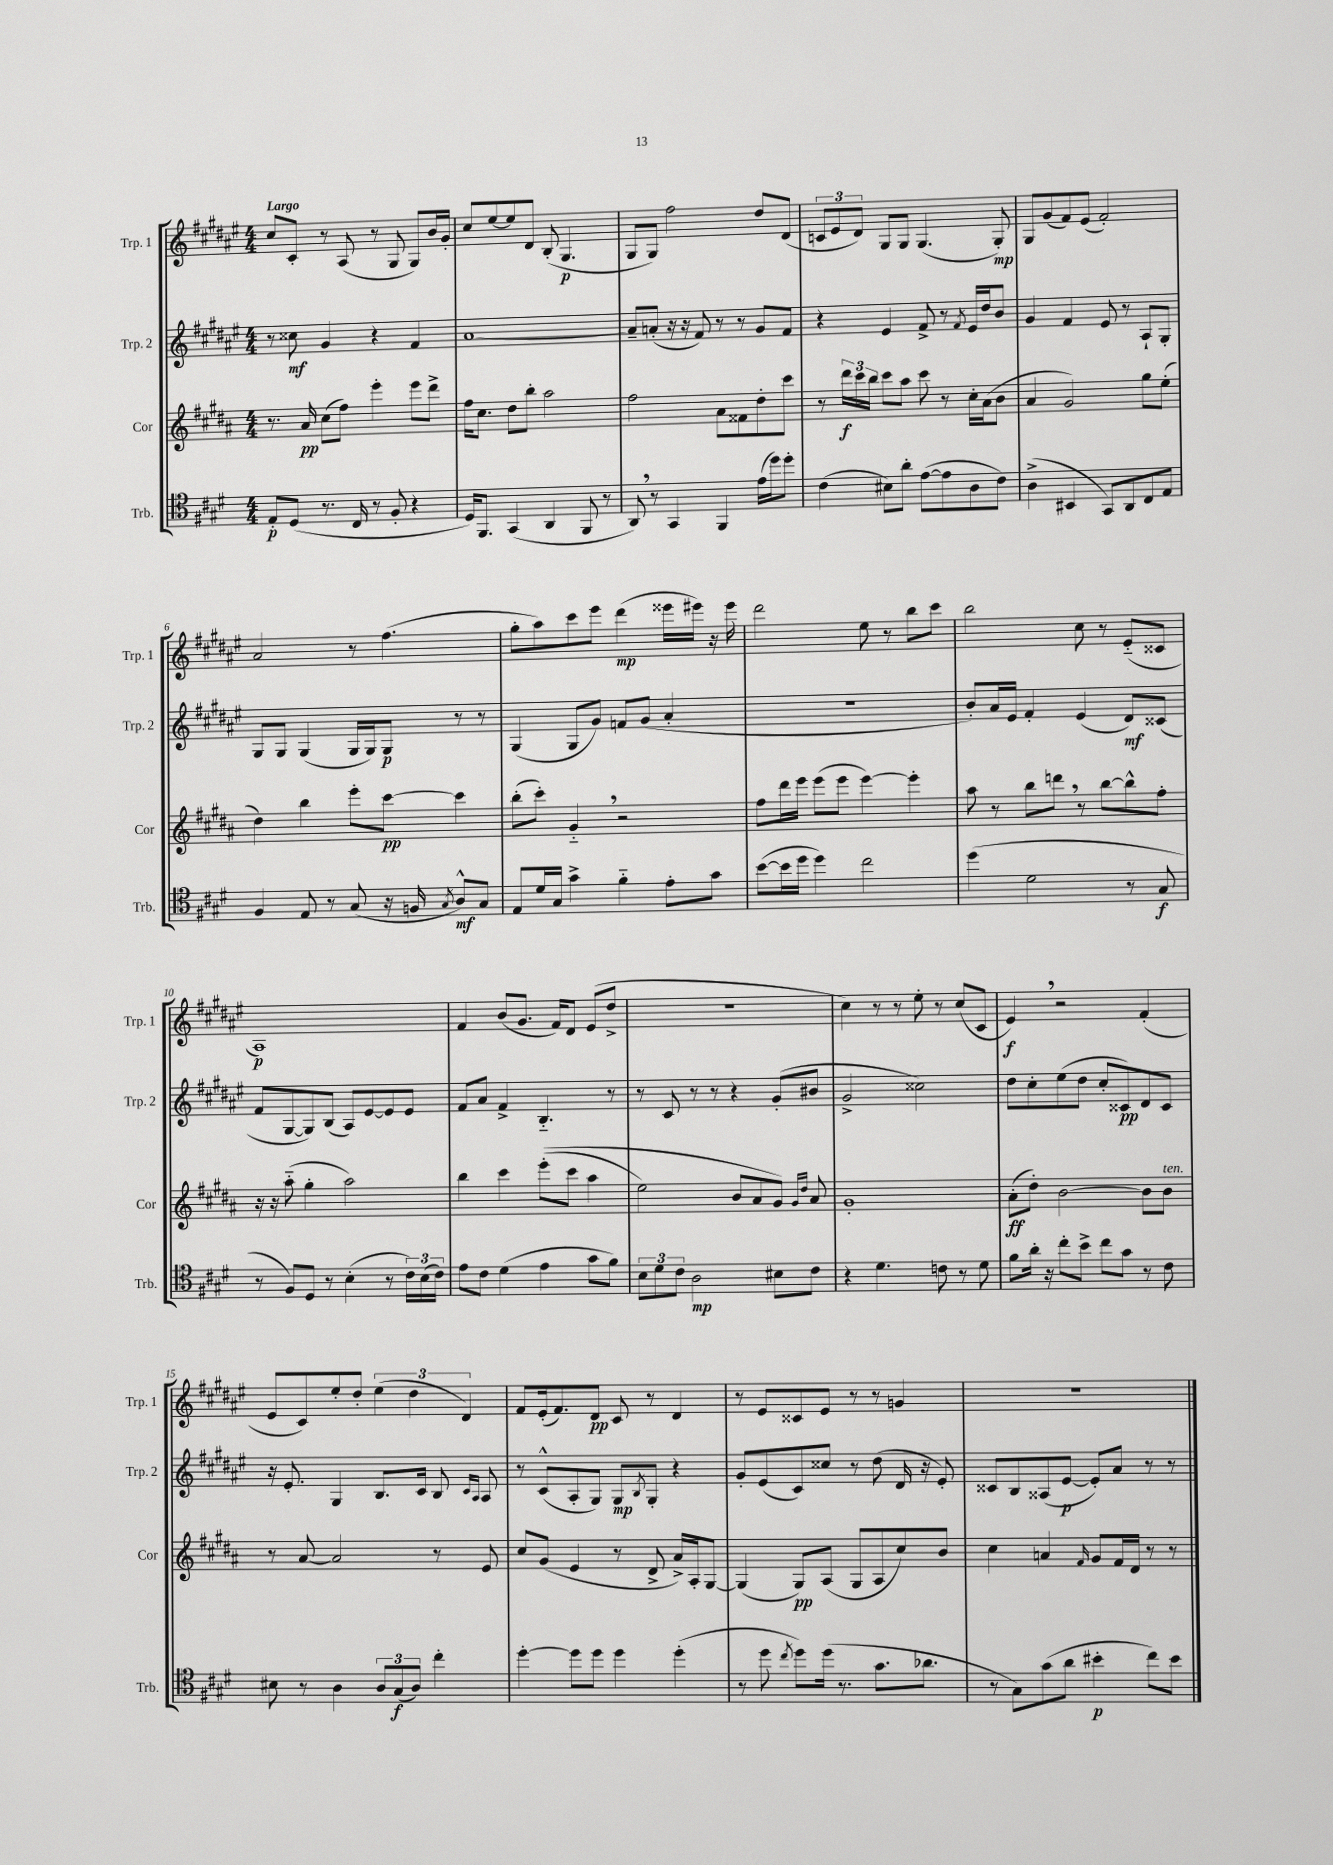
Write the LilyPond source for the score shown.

<<
\new StaffGroup <<
\new Staff = "s0" \with { instrumentName = "Trp. 1" shortInstrumentName = "Trp. 1" } {
    \clef treble \key fis \major \numericTimeSignature \time 4/4 \tempo "Largo"
    cis''8 cis'8-. r8 ais8( r8 gis8 gis8) b'16 gis'16-. |
    cis''8 eis''8~ eis''8 dis'8 b8-.( gis4.\p |
    gis8 gis8) fis''2 dis''8 dis'8( |
    \tuplet 3/2 { c'8 eis'8 dis'8) } gis8 gis8 gis4.( gis8-.\mp) |
    gis8 gis'8( fis'8) eis'8( fis'2-.) |
    ais'2 r8 fis''4.( |
    gis''8-. ais''8) cis'''8 eis'''8 dis'''4\mp( eisis'''16 eis'''16) r16 eis'''16 |
    dis'''2 eis''8 r8 b''8 cis'''8 |
    b''2 cis''8 r8 eis'8-_( cisis'8 |
    ais1\p) |
    fis'4 b'8( gis'8. fis'16) dis'8 eis'8( dis''8-> |
    R1 |
    cis''4) r8 r8 eis''8-. r8 cis''8( cis'8 |
    eis'4\f) \breathe r2 fis'4-.( |
    eis'8 cis'8) eis''8-. dis''8-. \tuplet 3/2 { eis''4( dis''4 dis'4) } |
    fis'8 eis'16-.( fis'8.) dis'8\pp cis'8 r8 dis'4 |
    r8 eis'8 cisis'8 eis'8 r8 r8 g'4 |
    R1 \bar "|." |
}
\new Staff = "s1" \with { instrumentName = "Trp. 2" shortInstrumentName = "Trp. 2" } {
    \clef treble \key fis \major \numericTimeSignature \time 4/4
    r8 cisis''8\mf gis'4 r4 fis'4 |
    ais'1~ |
    ais'8-- a'8-.( r16 r16 fis'8) r8 r8 gis'8 fis'8 |
    r4 eis'4 fis'8-> r8 \acciaccatura { fis'8 } eis'16 dis''16 b'8 |
    gis'4 fis'4 eis'8 r8 ais8-! gis8-. |
    gis8 gis8 gis4( gis16 gis16) gis8\p r8 r8 |
    gis4( gis8 gis'8) f'8 gis'8( ais'4-. |
    R1 |
    b'8-.) ais'16 eis'16 fis'4-. eis'4( dis'8\mf) cisis'8( |
    fis'8 gis8~ gis8) b8( ais8) eis'8~ eis'8 eis'8 |
    fis'8 ais'8 fis'4-> b4.-_ r8 |
    r8 cis'8 r8 r8 r4 gis'8-.( bis'8 |
    gis'2-> cisis''2) |
    dis''8 cis''8-. eis''8( dis''8 cis''8-. cisis'8\pp) dis'8 cisis'8 |
    r16 eis'8.-. gis4 b8. cis'16 b8 \grace { cis'16 ais16 } ais8 |
    r8 cis'8-^( ais8-. gis8) gis8\mp \acciaccatura { b8 } gis8-. r4 |
    gis'8-. eis'8( cis'8) cisis''8 r8 dis''8( dis'16 r16 eis'8-.) |
    cisis'8 b8 aisis8( eis'8~\p eis'8-.) ais'8 r8 r8 \bar "|." |
}
\new Staff = "s2" \with { instrumentName = "Cor" shortInstrumentName = "Cor" } {
    \clef treble \key b \major \numericTimeSignature \time 4/4
    r8. ais'16\pp cis''8( fis''8) e'''4-. e'''8 dis'''8-> |
    fis''16 cis''8. dis''8 b''8-. ais''2 |
    fis''2 ais'8 fisis'8 dis''8-. cis'''8 |
    r8 \tuplet 3/2 { dis'''16\f cis'''16 b''16 } cis'''8 ais''8 cis'''8 r8 cis''16-. ais'16( b'8 |
    ais'4 gis'2) gis''8 e''8-.( |
    dis''4) b''4 e'''8-. cis'''8~\pp cis'''4 |
    b''8-.( cis'''8-.) gis'4-_ \breathe r2 |
    fis''8 dis'''16 e'''16 e'''8( e'''8 e'''4~) e'''4-. |
    ais''8 r8 b''8 d'''8 \breathe r8 b''8~ b''8-^ fis''8-. |
    r16 r16 ais''8-_( gis''4-. ais''2) |
    b''4 cis'''4 e'''8-.(\( cis'''8 ais''4 |
    e''2) b'8 ais'8 gis'8\) \grace { gis'16 dis''16 } ais'8 |
    gis'1-. |
    ais'8-.\ff( dis''8-.) b'2~ b'8 b'8^\markup { \italic "ten." } |
    r8 ais'8~ ais'2 r8 e'8 |
    cis''8 gis'8( e'4 r8 dis'8-> ais'16->) ais16-. gis8~ |
    gis4( gis8\pp) ais8( gis8 ais8 cis''8) b'8 |
    cis''4 a'4 \grace { fis'16 } gis'8 fis'16 dis'16 r8 r8 \bar "|." |
}
\new Staff = "s3" \with { instrumentName = "Trb." shortInstrumentName = "Trb." } {
    \clef tenor \key e \major \numericTimeSignature \time 4/4
    e8-.\p dis8( r8. cis16 r8 fis8-. r4 |
    dis16) fis,8. gis,4( a,4 fis,8 r8 |
    a,8) \breathe r8 gis,4 fis,4 e'16( dis''16) dis''8-. |
    cis'4( bis8) a'8-. e'8~( e'8 a8 cis'8) |
    a4->( bis,4 gis,8) a,8 cis8 e8 |
    fis4 e8 r8 gis8( r16 f16 \acciaccatura { gis8 } a8-^\mf) gis8 |
    e8 dis'16 gis16 gis'4-> fis'4-_ e'8-. gis'8 |
    b'8~( b'16 dis''16 dis''4) cis''2 |
    dis''4( dis'2 r8 gis8\f |
    r8 fis8) dis8 r8 b4-.( r8 \tuplet 3/2 { cis'16) b16( cis'16) } |
    e'8 cis'8 dis'4( e'4 gis'8 fis'8) |
    \tuplet 3/2 { b8 dis'8 cis'8 } a2\mp bis8 cis'8 |
    r4 dis'4. c'8 r8 dis'8 |
    fis'8 a'16-. r16 cis''8-. b'8-> cis''8 gis'8 r8 cis'8 |
    bis8 r8 a4 \tuplet 3/2 { a8 gis8\f( a8) } cis''4-. |
    dis''4~-. dis''8 dis''8 dis''4 dis''4-.( |
    r8 dis''8 \acciaccatura { cis''8 } dis''8) dis''16( r8. gis'8. aes'8. |
    r8 gis8) gis'8( a'8 bis'4-.\p cis''8) bis'8 \bar "|." |
}
>>
>>
